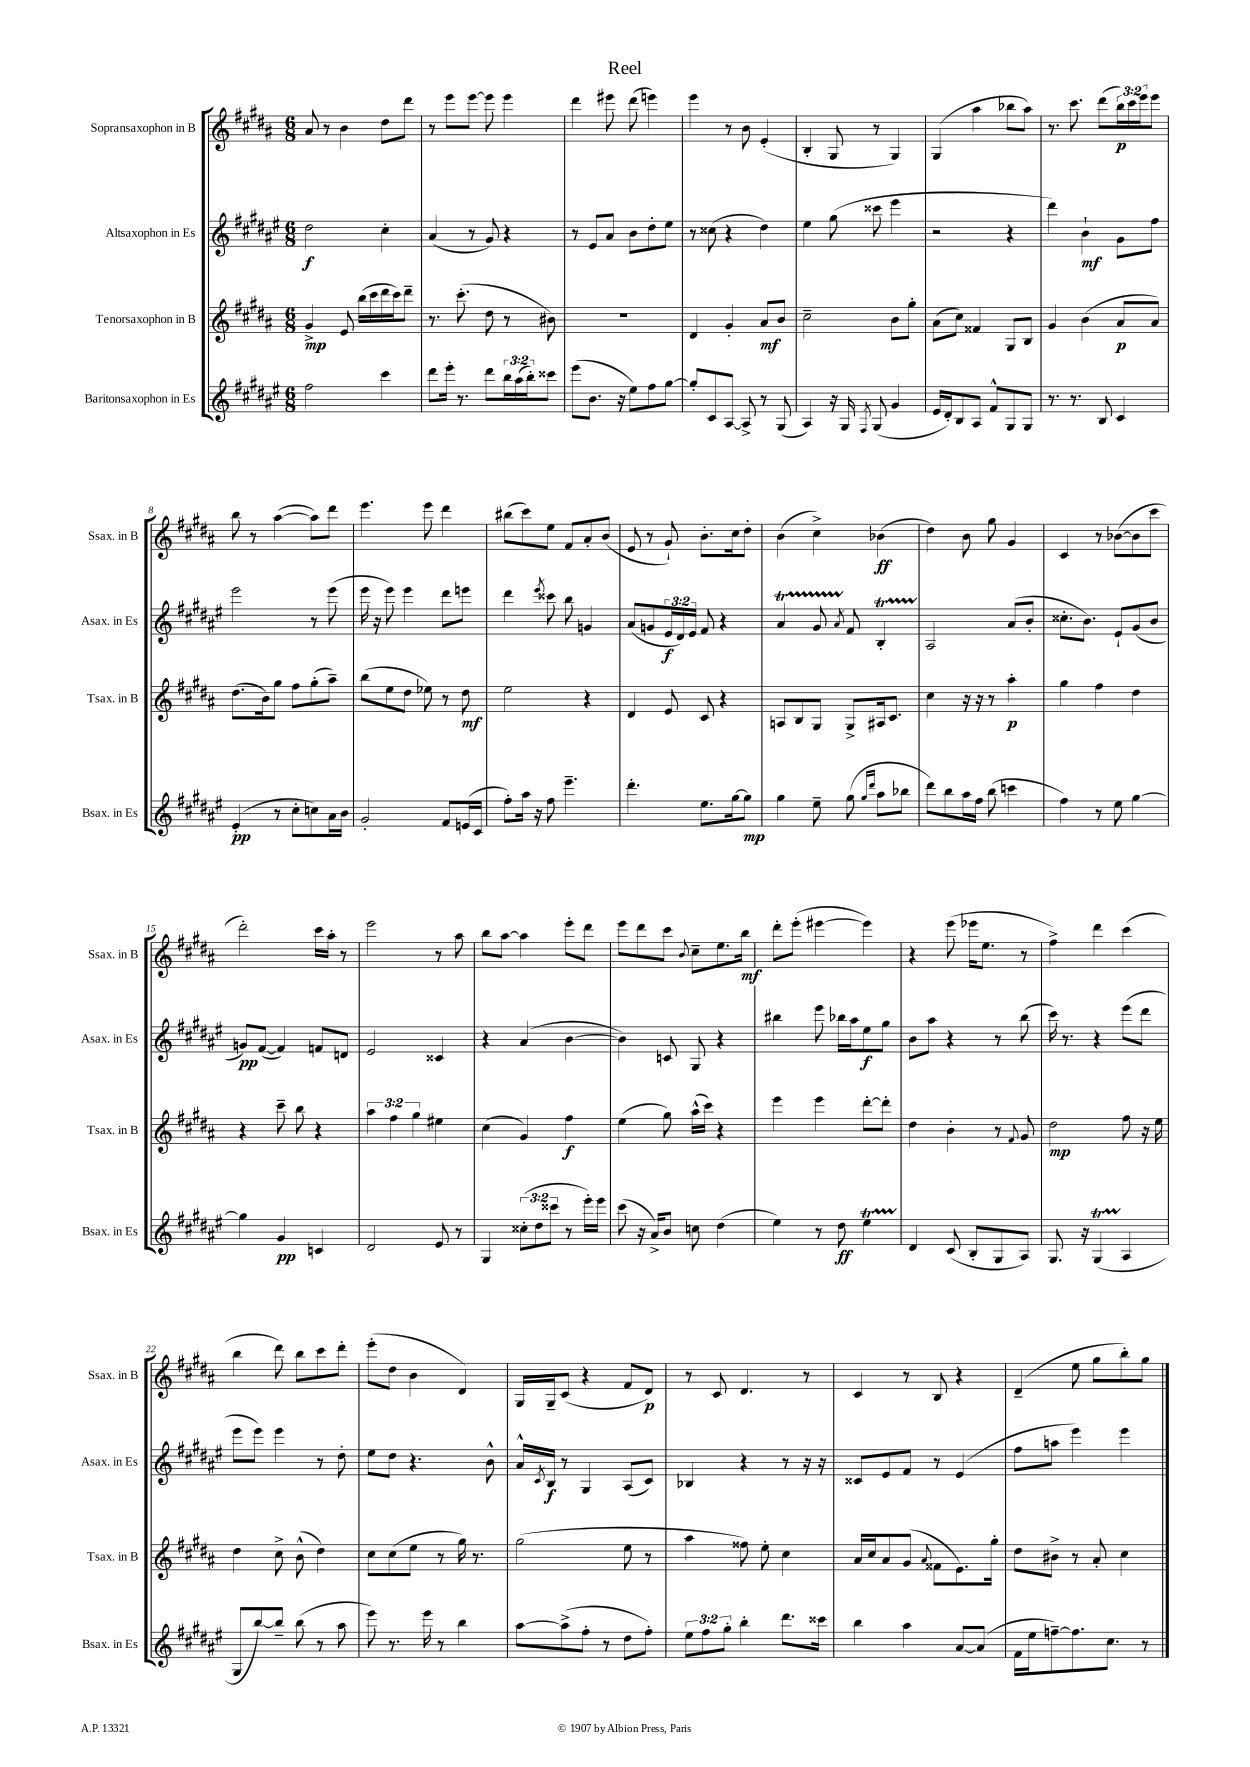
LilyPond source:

\header { title = "Reel" }
<<
\new StaffGroup <<
\new Staff = "s0" \with { instrumentName = "Sopransaxophon in B" shortInstrumentName = "Ssax. in B" } {
    \clef treble \key b \major \numericTimeSignature \time 6/8 \override Staff.TupletNumber.text = #tuplet-number::calc-fraction-text
    ais'8 r8 b'4 dis''8 dis'''8 |
    r8 e'''8 e'''8~ e'''8 e'''4 |
    dis'''4 eis'''8 dis'''8( e'''4) |
    e'''4 r8 b'8 e'4-.( |
    b4-. gis8 r8 gis4) |
    gis4( ais''4 bes''8 ais''8) |
    r8. cis'''8. dis'''8( \tuplet 3/2 { b''16\p) cis'''16 e'''16 } e'''8 |
    b''8 r8 ais''4~( ais''8) dis'''8 |
    e'''4. e'''8 dis'''4 |
    bis''8( cis'''8) e''8 fis'8 ais'8-. b'8( |
    e'8 r8 gis'8-!) b'8.-. cis''16 dis''8-. |
    b'4( cis''4->) bes'4\ff( |
    dis''4) b'8 gis''8 gis'4 |
    cis'4 r8 bes'8~( bes'8 cis'''8 |
    dis'''2-.) cis'''16 ais''16-. r8 |
    e'''2 r8 ais''8 |
    b''8 ais''8~ ais''4 e'''8-. dis'''8 |
    e'''8 dis'''8 cis'''8 \appoggiatura { b'8 } cis''8-- e''8. b''16\mf |
    dis'''8-. e'''8-.( eis'''4~ eis'''4) |
    r4 e'''8( ees'''16 e''8. r8 |
    fis''4->) dis'''4 cis'''4( |
    b''4 dis'''8) b''8 cis'''8 dis'''8-. |
    e'''8-.( dis''8 b'4 dis'4) |
    gis16 gis16-- cis'8( r4 fis'8 dis'8\p) |
    r8 cis'8 dis'4. r8 |
    cis'4 r8 b8 r4 |
    dis'4--( e''8 gis''8 b''8-.) gis''8 \bar "|." |
}
\new Staff = "s1" \with { instrumentName = "Altsaxophon in Es" shortInstrumentName = "Asax. in Es" } {
    \clef treble \key fis \major \numericTimeSignature \time 6/8 \override Staff.TupletNumber.text = #tuplet-number::calc-fraction-text
    dis''2\f cis''4-. |
    ais'4( r8 gis'8) r4 |
    r8 eis'8 ais'8 b'8 dis''8-. eis''8 |
    r8 cisis''8( r4 dis''4) |
    eis''4 gis''8( cisis'''8 eis'''4 |
    r2 r4 |
    dis'''4) b'4-!\mf gis'8 fis''8 |
    eis'''2 r8 eis'''8( |
    eis'''16 r16 eis'''8) eis'''4 dis'''8 e'''8 |
    dis'''4 \acciaccatura { eis'''8 } cisis'''8 b''8 g'4 |
    ais'8( g'8 \tuplet 3/2 { eis'16\f dis'16) eis'16 } fis'8 r4 |
    ais'4\startTrillSpan gis'8 \acciaccatura { ais'8 } fis'8\stopTrillSpan b4-.\startTrillSpan |
    ais2\stopTrillSpan ais'8( b'8-. |
    cisis''8.-. b'8.) eis'8-! gis'8( b'8 |
    g'8\pp) fis'8~( fis'4) f'8 d'8 |
    eis'2 cisis'4 |
    r4 ais'4( b'4~ |
    b'4) c'8 gis8 r4 |
    bis''4 eis'''8 bes''16 ais''16 eis''8\f gis''8 |
    b'8 ais''8 r4 r8 b''8( |
    cis'''16) r8. r4 eis'''8( dis'''8 |
    eis'''8 eis'''8) eis'''4 r8 dis''8-. |
    eis''8 dis''8 r4. b'8-^ |
    ais'16-^ \acciaccatura { cis'8 } b16\f r8 gis4 ais8( cis'8) |
    bes4 r4 r8 r16 r16 |
    cisis'8 eis'8 fis'8 r8 eis'4( |
    fis''8 a''8 eis'''4) eis'''4 \bar "|." |
}
\new Staff = "s2" \with { instrumentName = "Tenorsaxophon in B" shortInstrumentName = "Tsax. in B" } {
    \clef treble \key b \major \numericTimeSignature \time 6/8 \override Staff.TupletNumber.text = #tuplet-number::calc-fraction-text
    gis'4->\mp e'8 b''16( cis'''16 dis'''16 cis'''16) dis'''8-- |
    r8. cis'''8.-.( dis''8 r8 bis'8) |
    R2. |
    dis'4 gis'4-. ais'8\mf b'8 |
    cis''2-- b'8 gis''8-. |
    ais'8( cis''8) fisis'4 gis8 b8 |
    gis'4 b'4( ais'8\p ais'8) |
    dis''8.( b'16) gis''8 fis''8 gis''8-.( ais''8--) |
    b''8( e''8 dis''8 ees''8) r8 dis''8\mf |
    e''2 r4 |
    dis'4 e'8 cis'8 r4 |
    a8 b8 gis8 gis8-> ais16 cis'8. |
    cis''4 r16 r16 r8 ais''4-.\p |
    gis''4 fis''4 dis''4 |
    r4 cis'''8-- b''8 r4 |
    \tuplet 3/2 { ais''4 fis''4 gis''4 } eis''4 |
    cis''4( gis'4) fis''4\f |
    e''4( gis''8) ais''16-^( cis'''16) r4 |
    e'''4 e'''4 dis'''8~-. dis'''8-. |
    dis''4 b'4-. r8 \appoggiatura { fis'8 } gis'8 |
    dis''2\mp fis''8 r16 e''16 |
    dis''4 cis''8-> b'8-^( dis''4) |
    cis''8 cis''8( e''8 r8 gis''16) r8. |
    gis''2( e''8 r8 |
    ais''4 fisis''8) e''8-. cis''4 |
    ais'16 cis''16 ais'8 gis'8( \appoggiatura { ais'8 } fisis'8 e'8.) gis''16-. |
    dis''8 bis'8-> r8 ais'8-. cis''4 \bar "|." |
}
\new Staff = "s3" \with { instrumentName = "Baritonsaxophon in Es" shortInstrumentName = "Bsax. in Es" } {
    \clef treble \key fis \major \numericTimeSignature \time 6/8 \override Staff.TupletNumber.text = #tuplet-number::calc-fraction-text
    fis''2 cis'''4 |
    dis'''8 eis'''16-. r8. dis'''8 \tuplet 3/2 { b''16 ais''16( b''16-.) } cisis'''8 |
    eis'''8( b'8. r16 eis''8) fis''8 gis''8~ |
    gis''8-. cis'8 ais8~ ais8-> r8 gis8( |
    ais4) r16 gis16 \acciaccatura { fis8 } gis8( gis'4 |
    eis'16 dis'16-.) b8 ais8 fis'8-^ gis8 gis8 |
    r8. r8. b8 cis'4 |
    eis'4-.\pp( r8 cis''8-. c''8) ais'16 b'16 |
    gis'2-. fis'8 e'16( cis'16 |
    fis''8-.) ais''16 r16 fis''8 eis'''4.-- |
    dis'''4.-. eis''8. gis''16~ gis''8\mp |
    gis''4 eis''8-- gis''8( \grace { gis''16 dis'''16 } ais''8 bes''8 |
    dis'''8) b''8 ais''16 fis''16 b''8( c'''4 |
    fis''4) r8 eis''8 gis''4~ |
    gis''4 gis'4\pp c'4 |
    dis'2 eis'8 r8 |
    gis4 \tuplet 3/2 { cisis''8-.( dis''8 cisis'''8 } r8 eis'''16-.) eis'''16 |
    cis'''8( r16 ais'16->) b'8 c''8 dis''4( |
    eis''4) r8 dis''8\ff eis''4\startTrillSpan |
    dis'4\stopTrillSpan cis'8( b8-. gis8 ais8) |
    gis8. r16 gis4\startTrillSpan( ais4\stopTrillSpan |
    gis8 b''8~) b''8-- b''8( r8 ais''8 |
    eis'''8) r8. eis'''16 r8 b''4 |
    ais''8~ ais''8->( fis''8-. r8 dis''8 fis''8-.) |
    \tuplet 3/2 { eis''8 fis''8 gis''8-. } b''4-. dis'''8. cisis'''16 |
    b''4 ais''4 ais'8~ ais'8( |
    fis'16 eis''16 f''8~--) f''8. cis''8. r8 \bar "|." |
}
>>
>>
